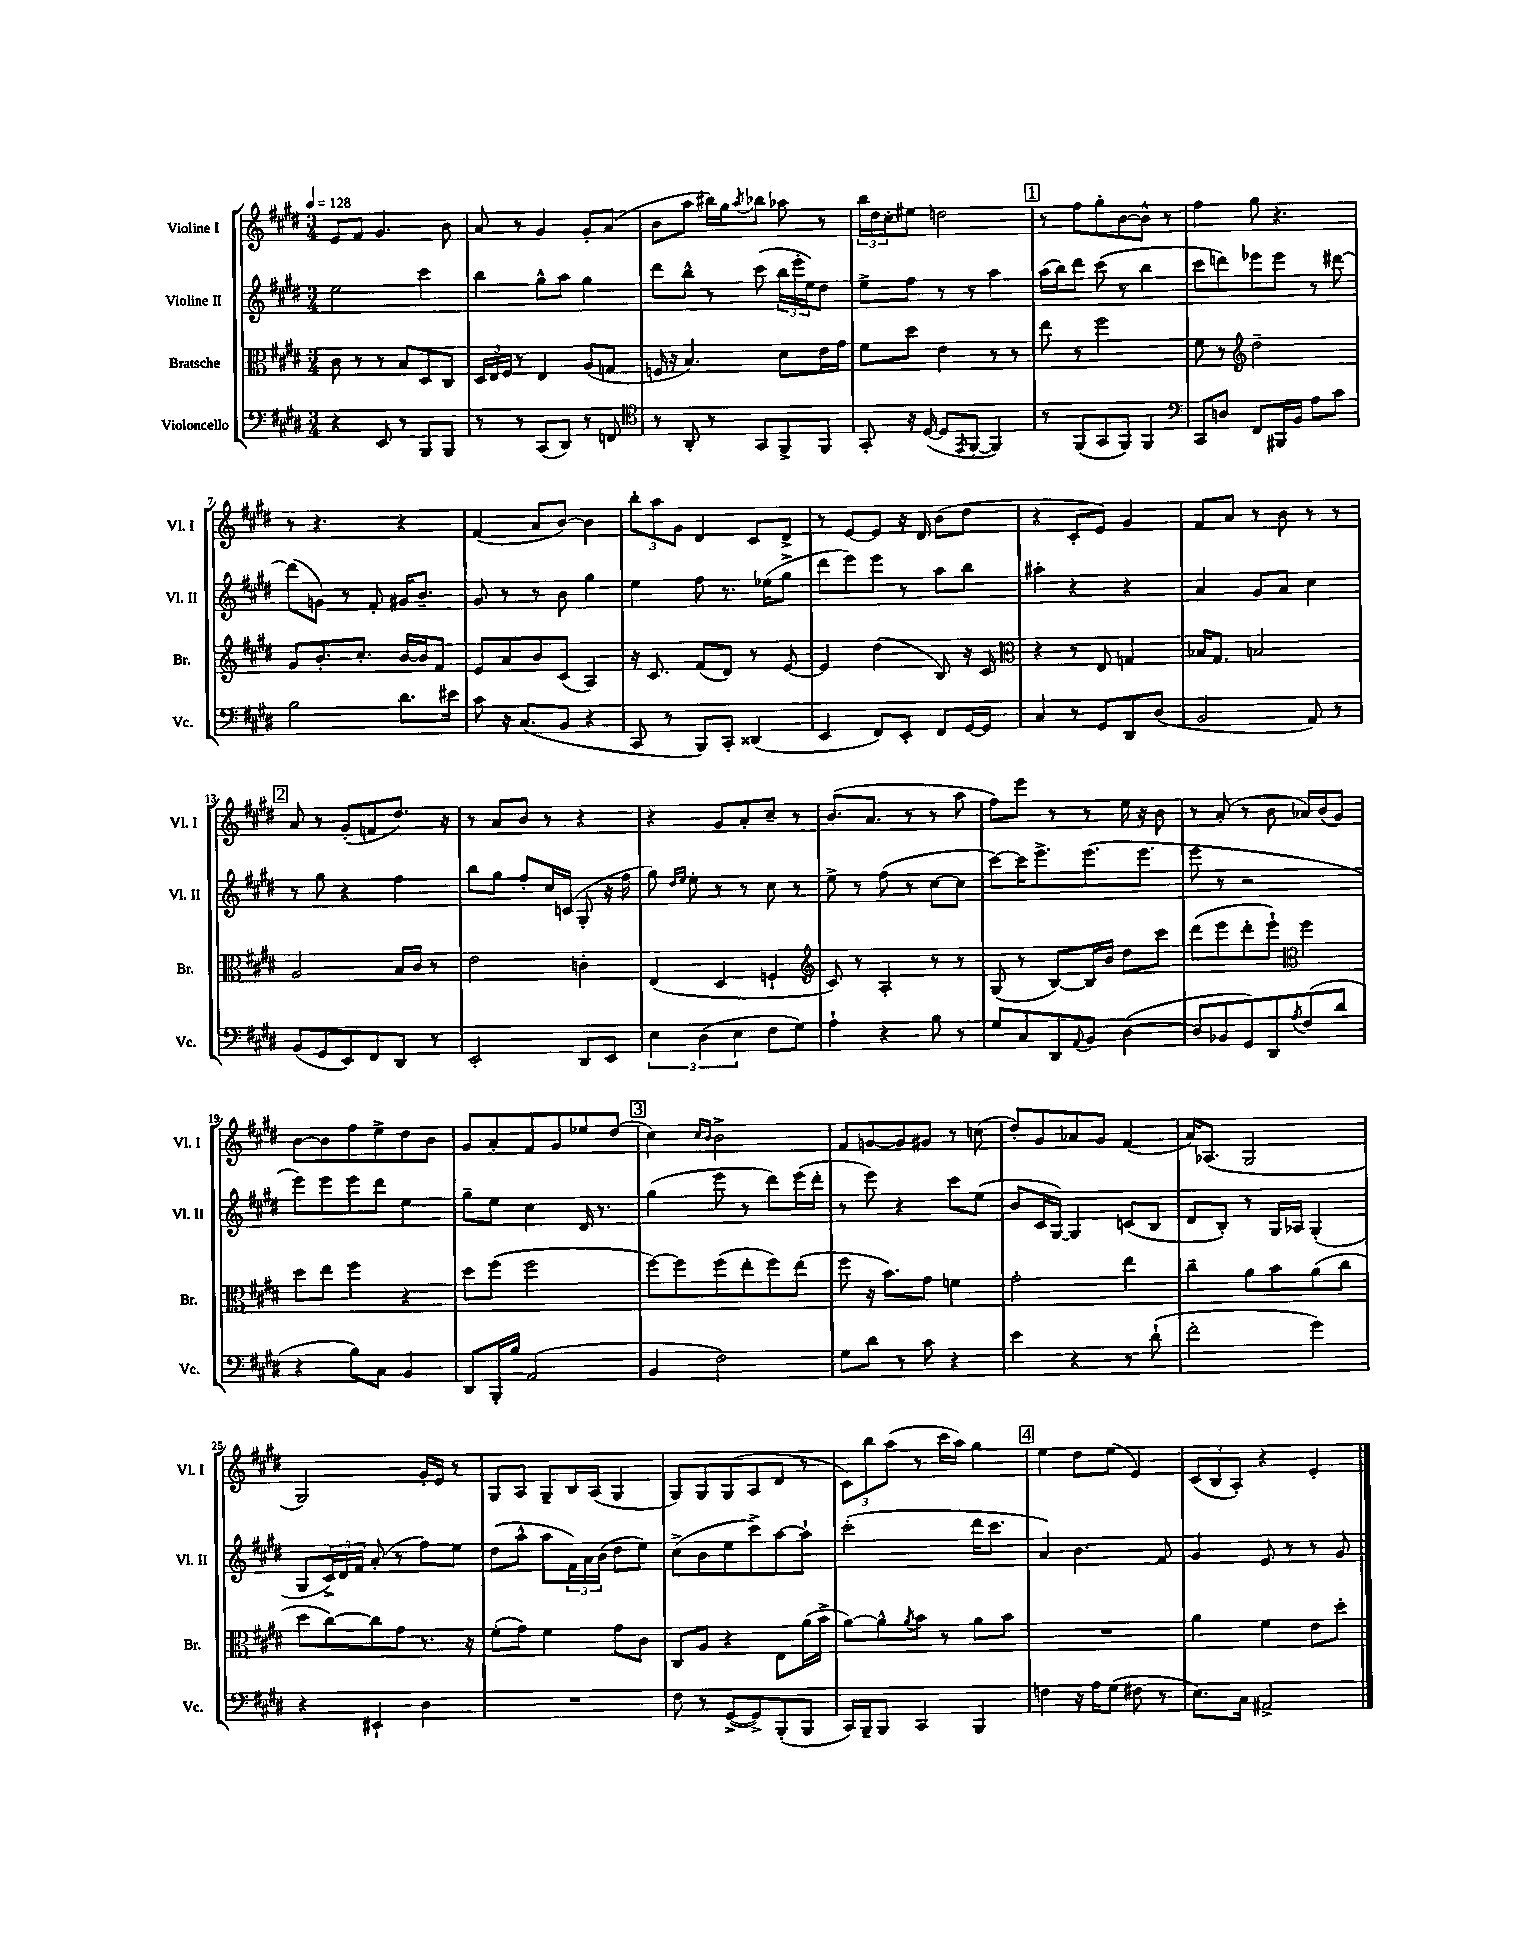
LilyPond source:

<<
\new StaffGroup <<
\new Staff = "s0" \with { instrumentName = "Violine I" shortInstrumentName = "Vl. I" } {
    \clef treble \key e \major \numericTimeSignature \time 3/4 \tempo 4 = 128
    e'8 fis'8 gis'4. b'8 |
    a'8 r8 gis'4 gis'8-. a'8( |
    b'8 a''8 bis''16) gis''16 \acciaccatura { a''8 } bes''8 aes''8 r8 |
    \tuplet 3/2 { b''16 dis''16 cis''16-. } eis''8 d''2 |
    \mark \markup { \box "1" } r8 fis''8 gis''8-. b'8~ b'8-^ r8 |
    fis''4 gis''8 r4. |
    r8 r4. r4 |
    fis'4( a'8 b'8~) b'4 |
    \tuplet 3/2 { b''8-. a''8 gis'8 } dis'4 cis'8 dis'8-> |
    r8 e'8~ e'8 r16 dis'16 b'8( dis''8 |
    r4 cis'8-. e'8) gis'4 |
    fis'8 a'8 r8 b'8 r8 r8 |
    \mark \markup { \box "2" } a'8 r8 gis'8-.( f'8 dis''8.) r16 |
    r8 a'8 b'8 r8 r4 |
    r4 gis'8 a'8-. cis''8-- r8 |
    b'8.( a'8. r8 r8 a''8 |
    fis''8) e'''8 r8 r8 e''16 r16 b'8 |
    r8 a'8-.( r8 b'8 aes'16) b'16( gis'8) |
    b'8~ b'8 fis''8 e''8-> dis''8 b'8 |
    gis'8 a'8-. fis'8 gis'8 ees''8 dis''8( |
    \mark \markup { \box "3" } cis''4) \grace { cis''16 b'16 } b'2-> |
    fis'8 g'8~ g'8 gis'8 r8 c''8( |
    dis''8-.) gis'8 aes'8 gis'8 fis'4( |
    a'16) aes8.( gis2 |
    gis2) gis'16-. e'16 r8 |
    gis8 a8 gis8-- b16 a16( gis4 |
    gis8) gis8 gis8( a8 dis'8 r8 |
    \tuplet 3/2 { cis'8) b''8 a''8( } r8 cis'''16 a''16) gis''4 |
    \mark \markup { \box "4" } e''4 dis''8 e''8( e'4) |
    \tuplet 3/2 { cis'8( b8 a8-.) } r4 e'4-. \bar "|." |
}
\new Staff = "s1" \with { instrumentName = "Violine II" shortInstrumentName = "Vl. II" } {
    \clef treble \key e \major \numericTimeSignature \time 3/4
    e''2 cis'''4 |
    b''4 gis''8-^ a''8 gis''4 |
    dis'''8 b''8-^ r8 cis'''8( \tuplet 3/2 { b''16 e'''16-. e''16) } dis''8 |
    e''8-> fis''8 r8 r8 a''4 |
    \mark \markup { \box "1" } a''16( b''16) dis'''8 cis'''8( r8 b''4 |
    cis'''8 d'''8) ees'''8 ees'''8 r8 dis'''8~ |
    dis'''8( g'8) r8 fis'8-. gis'16 b'8.-- |
    gis'8 r8 r8 b'8 gis''4 |
    e''4 fis''8 r8. ees''16( gis''8-> |
    dis'''8 e'''8) e'''8 r8 a''8 b''8 |
    ais''4-. r4 r4 |
    a'4 gis'8 a'8 cis''4 |
    \mark \markup { \box "2" } r8 gis''8 r4 fis''4 |
    b''8 gis''8 fis''8-. cis''16 c'16( gis8-. r16 fis''16 |
    gis''8) \grace { dis''16 e''16 } e''8-. r8 r8 cis''8 r8 |
    e''8-> r8 fis''8( r8 cis''8~ cis''8 |
    cis'''8~) cis'''16 e'''8.-> e'''8.( e'''8. |
    e'''8 r8 r2 |
    e'''8) e'''8 e'''8 dis'''8 e''4 |
    gis''8-- e''8 cis''4 dis'16 r8. |
    \mark \markup { \box "3" } gis''4( e'''8 r8 dis'''8) e'''16( dis'''16-. |
    r8 e'''8) r4 cis'''8 e''8( |
    b'8 cis'16 gis16~) gis4 c'8( b8 |
    dis'8 b8-.) r8 gis16 aes16 gis4-.( |
    gis8 \tuplet 3/2 { cis'16->) dis'16 fis'16 } a'8-.( r8 fis''8) e''8 |
    dis''8( a''8-^ a''8 \tuplet 3/2 { fis'16) a'16 b'16( } dis''8 e''8) |
    cis''8->( b'8 e''8 cis'''8->) a''8~ a''8-! |
    cis'''2-.( dis'''16 cis'''8. |
    \mark \markup { \box "4" } a'4) b'4. fis'8 |
    gis'4 e'8 r8 r8 gis'8 \bar "|." |
}
\new Staff = "s2" \with { instrumentName = "Bratsche" shortInstrumentName = "Br." } {
    \clef alto \key e \major \numericTimeSignature \time 3/4
    cis'8 r8 r8 b8 dis8 cis8 |
    \tuplet 3/2 { dis16 e16 fis16 } r8 e4 a8( g8 |
    f16 r16 b4.) dis'8 e'16 gis'16 |
    fis'8 dis''8 e'4 r8 r8 |
    \mark \markup { \box "1" } e''8 r8 fis''2 |
    fis'8 r8 \clef treble dis''2-- |
    gis'8 b'8.-. cis''8.-. b'16~ b'16 fis'8 |
    e'8 a'8 b'8 cis'8( a4) |
    r16 cis'8. fis'8( dis'8) r8 e'8~ |
    e'4 dis''4( b8) r16 cis'16 |
    \clef alto r4 r8 e8 g4 |
    bes16 gis8. b2 |
    \mark \markup { \box "2" } a2 b16 cis'16 r8 |
    e'2 c'4-. |
    e4( dis4 f4-! |
    \clef treble cis'8) r8 a4-. r8 r8 |
    gis8( r8 b8~) b16 b'16 dis''8 cis'''8 |
    dis'''8( e'''8 dis'''8-. e'''8-!) \clef alto fis''4 |
    dis''8 e''8 fis''4 r4 |
    dis''8 fis''8( fis''2 |
    \mark \markup { \box "3" } fis''8~) fis''8 fis''8( e''8-. fis''8) e''8( |
    fis''8 r16 b'8.) gis'8 f'4 |
    gis'2-. e''4 |
    cis''4-- a'8 b'8 a'8( cis''8 |
    dis''8 cis''8~) cis''8 gis'8 r8. r16 |
    fis'8-.( gis'8) fis'4 gis'8 cis'8 |
    cis8 a8 r4 e8 a'16( b'16-> |
    a'8~) a'8-^ \acciaccatura { a'8 } b'8 r8 a'8 b'8 |
    \mark \markup { \box "4" } R2. |
    a'4 fis'4 e'8 dis''8-. \bar "|." |
}
\new Staff = "s3" \with { instrumentName = "Violoncello" shortInstrumentName = "Vc." } {
    \clef bass \key e \major \numericTimeSignature \time 3/4
    r4 e,8 r8 b,,8 b,,8 |
    r8 r8 cis,8( dis,8) r8 f,8 |
    \clef tenor r8 a,8-. r8 gis,8 fis,8-> fis,8 |
    gis,8-. r16 dis16~( dis8 \acciaccatura { e,8 } fis,8~ fis,4) |
    \mark \markup { \box "1" } r8 fis,8( gis,8 fis,8) fis,4 |
    \clef bass cis,8 d8 fis,8 bis,,16 b,16 a8 cis'8 |
    b2 dis'8. eis'16 |
    cis'8 r16 cis8.( b,8 r4 |
    cis,8 r8 b,,8) cis,8-. disis,4( |
    e,4 fis,8) e,8-. fis,8 gis,16~ gis,16 |
    cis4 r8 gis,8 dis,8 dis8( |
    b,2 a,8) r8 |
    \mark \markup { \box "2" } b,8( gis,8 e,8) fis,8 dis,8 r8 |
    e,2-. dis,8 e,8 |
    \tuplet 3/2 { e4 dis4( e4 } fis8 gis8) |
    a4-! r4 b8 r8 |
    gis8 cis8 dis,8 \appoggiatura { a,8 } b,8 dis4~( |
    dis8 bes,8 gis,8) dis,8 \acciaccatura { a8 } fis8( dis'8 |
    r4 b8) cis8 b,4 |
    dis,8 b,,16-. b16 a,2( |
    \mark \markup { \box "3" } b,4 fis2) |
    gis8 dis'8 r8 cis'8 r4 |
    e'4 r4 r8 dis'8-!( |
    fis'2-. gis'4) |
    r4 eis,4-! dis4 |
    R2. |
    fis8 r8 gis,8~->( gis,8->) b,,8-.( b,,8 |
    cis,16) b,,16-- b,,8 cis,4 b,,4 |
    \mark \markup { \box "4" } f4 r16 a16 gis8( fis8 r8 |
    e8.) cis16 ais,2-> \bar "|." |
}
>>
>>
